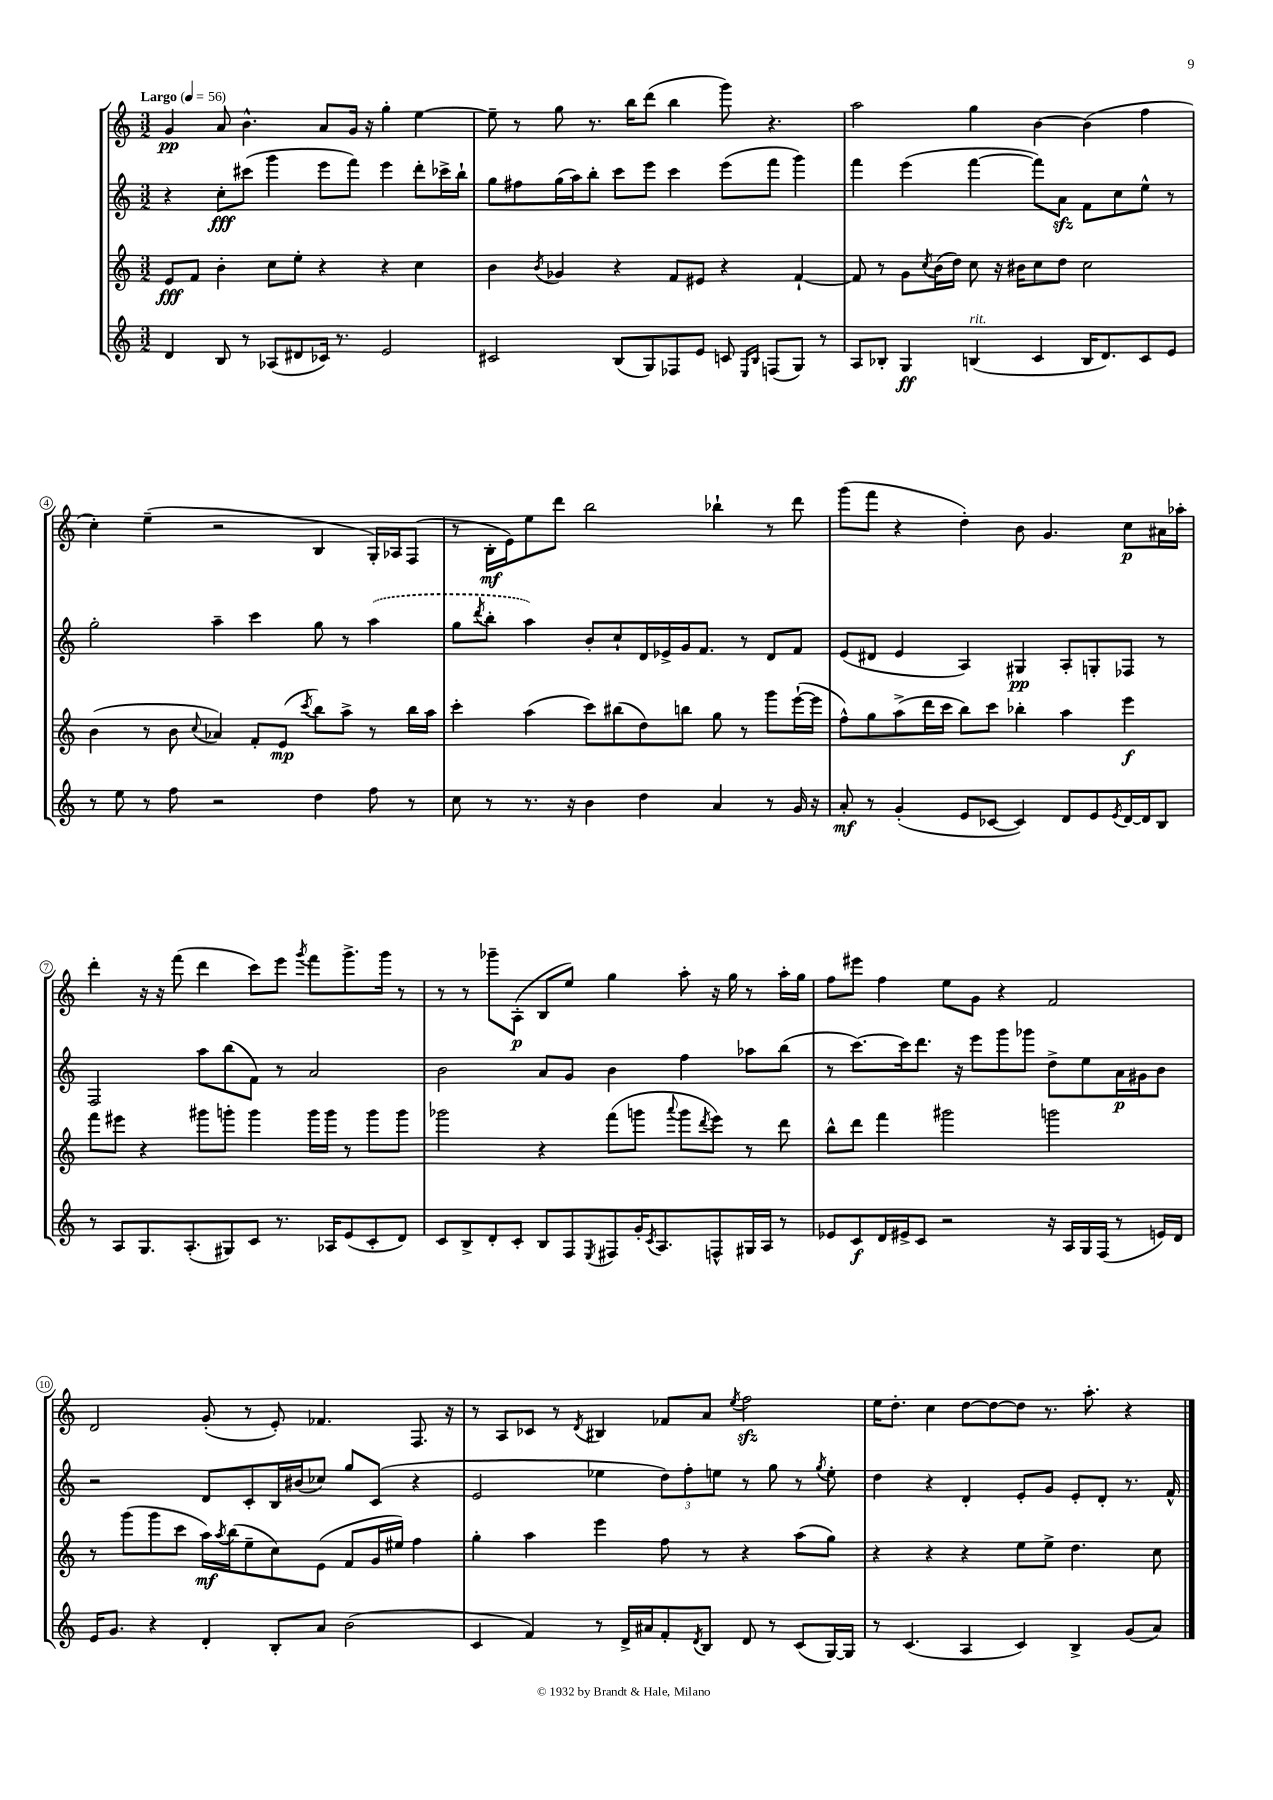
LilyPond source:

<<
\new StaffGroup <<
\new Staff = "s0" {
    \clef treble \key c \major \numericTimeSignature \time 3/2 \tempo "Largo" 4 = 56
    g'4\pp a'8 b'4.-^ a'8 g'16 r16 g''4-. e''4~ |
    e''8-- r8 g''8 r8. b''16 d'''8( b''4 g'''8) r4. |
    a''2 g''4 b'4~ b'4( f''4 |
    c''4-.) e''4--( r2 b4 g16-.) aes16 f8( |
    r8 b16-.\mf e'16) e''8 d'''8 b''2 bes''4-! r8 d'''8 |
    g'''8( f'''8 r4 d''4-.) b'8 g'4. c''8\p ais'16 aes''16-. |
    d'''4-. r16 r16 f'''8( d'''4 c'''8) e'''8 \acciaccatura { g'''8 } f'''8 g'''8.-> g'''16 r8 |
    r8 r8 ges'''8-- a8-.\p( b8 e''8) g''4 a''8-. r16 g''16 r8 a''16-. g''16 |
    f''8 eis'''8 f''4 e''8 g'8 r4 f'2 |
    d'2 g'8-.( r8 e'8-.) fes'4. f8. r16 |
    r8 a8 ces'8 r8 \acciaccatura { d'8 } bis4 fes'8 a'8 \acciaccatura { e''8 } f''2\sfz |
    e''16 d''8.-. c''4 d''8~ d''8~ d''8 r8. a''8.-. r4 \bar "|." |
}
\new Staff = "s1" {
    \clef treble \key c \major \numericTimeSignature \time 3/2
    r4 c''8-.\fff cis'''8( g'''4 e'''8 f'''8) e'''4 d'''8-. ces'''16-> b''16-! |
    g''8 fis''8 g''16( a''16) b''8-. c'''8 e'''8 c'''4 e'''8( f'''8 g'''4) |
    f'''4 e'''4( f'''4~ f'''8) a'8\sfz f'8 c''8 e''8-^ r8 |
    g''2-. a''4-- c'''4 g''8 r8 \once \slurDashed a''4( |
    g''8 \acciaccatura { d'''8 } b''8-. a''4) b'8-. c''8-! d'16 ees'16-> g'16 f'8. r8 d'8 f'8 |
    e'8( dis'8 e'4 a4) gis4\pp a8-. g8-. fes8 r8 |
    f2 a''8 b''8( f'8) r8 a'2 |
    b'2 a'8 g'8 b'4 f''4 aes''8 b''8( |
    r8 c'''8.~) c'''16 d'''8. r16 e'''8 g'''8 ges'''8 d''8-> e''8 a'16\p gis'16 b'8 |
    r2 d'8 c'8-. b16 bis'16( ces''8) g''8 c'8( r4 |
    e'2 ees''4 \tuplet 3/2 { d''8) f''8-. e''8 } r8 g''8 r8 \acciaccatura { g''8 } e''8-. |
    d''4 r4 d'4-. e'8-. g'8 e'8-. d'8-. r8. f'16-^ \bar "|." |
}
\new Staff = "s2" {
    \clef treble \key c \major \numericTimeSignature \time 3/2
    e'8\fff f'8 b'4-. c''8 e''8-. r4 r4 c''4 |
    b'4 \acciaccatura { b'8 } ges'4 r4 f'8 eis'8 r4 f'4~-! |
    f'8 r8 g'8 \acciaccatura { c''8 } b'16( d''16) c''8 r16 bis'16 c''8 d''8 c''2 |
    b'4( r8 b'8 \appoggiatura { c''8 } aes'4) f'8-. e'8\mp( \acciaccatura { c'''8 } b''8) a''8-> r8 b''16 a''16 |
    c'''4-. a''4( c'''8) bis''8( d''8) b''8 g''8 r8 g'''8 e'''16~-!( e'''16 |
    f''8-^) g''8 a''8->( d'''16 c'''16 b''8) c'''8 bes''4-. a''4 e'''4\f |
    f'''8 eis'''8 r4 gis'''8 g'''8-. g'''4 g'''16 g'''16 r8 g'''8 g'''8 |
    ges'''2 r4 f'''8( g'''8 \appoggiatura { a'''8 } g'''8 \acciaccatura { d'''8 } e'''8) r8 d'''8 |
    b''8-^ d'''8 f'''4 gis'''2 g'''2 |
    r8 g'''8( g'''8 c'''8 a''16\mf) \acciaccatura { a''8 } b''16( e''8-- c''8) e'8( f'8 g'16 eis''16) f''4 |
    g''4-. a''4 e'''4 f''8 r8 r4 a''8( g''8) |
    r4 r4 r4 e''8 e''8-> d''4. c''8 \bar "|." |
}
\new Staff = "s3" {
    \clef treble \key c \major \numericTimeSignature \time 3/2
    d'4 b8 r8 aes8( dis'8 ces'16) r8. e'2 |
    cis'2 b8( g8) fes8 e'8 c'8 \grace { e16 b16 } f8( g8) r8 |
    a8 bes8-. g4\ff b4^\markup { \italic "rit." }( c'4 b16 d'8.) c'8 e'8 |
    r8 e''8 r8 f''8 r2 d''4 f''8 r8 |
    c''8 r8 r8. r16 b'4 d''4 a'4 r8 g'16 r16 |
    a'8-.\mf r8 g'4-.( e'8 ces'8~ ces'4) d'8 e'8 \acciaccatura { e'8 } d'16~ d'16 b8 |
    r8 a8 g8. a8.-.( gis8) c'8 r8. aes16 e'8( c'8-. d'8) |
    c'8 b8-> d'8-. c'8-. b8 f8 \acciaccatura { e8 } fis8 g'16-. \acciaccatura { c'8 } a8. f8-^ gis16 a16 r8 |
    ees'8 c'8\f d'16 eis'16-> c'8 r2 r16 a16 g16 f16( r8 e'16) d'16 |
    e'16 g'8. r4 d'4-. b8-. a'8 b'2( |
    c'4 f'4) r8 d'16-> ais'16 f'8-. \acciaccatura { d'8 } b8 d'8 r8 c'8( g16~) g16 |
    r8 c'4.( a4 c'4) b4-> g'8( a'8) \bar "|." |
}
>>
>>
\layout { \context { \Score \override BarNumber.stencil = #(make-stencil-circler 0.1 0.3 ly:text-interface::print) } }
